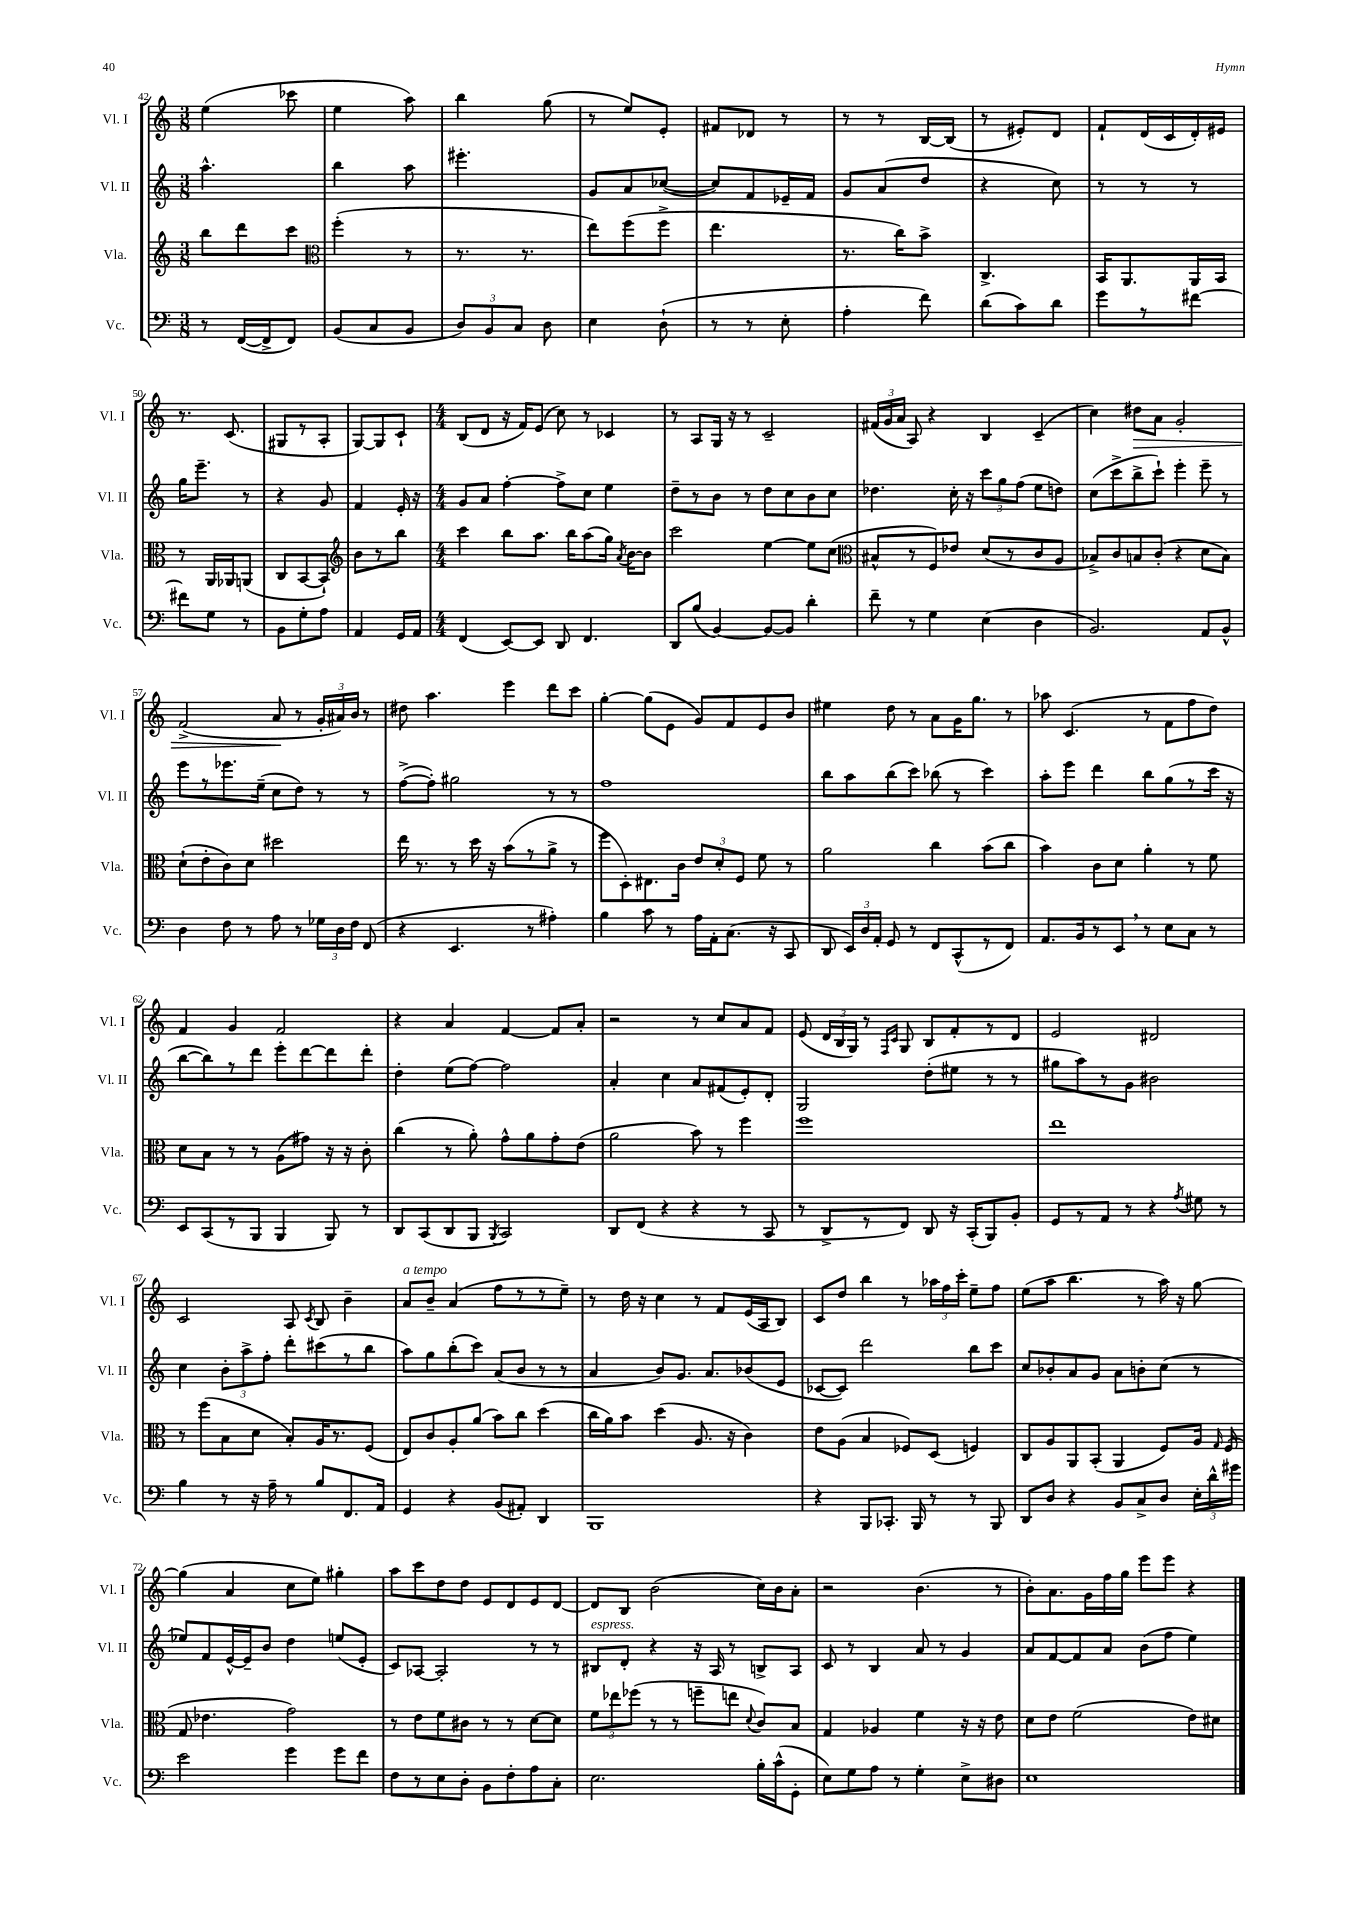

**kern	**kern	**kern	**kern
*staff4	*staff3	*staff2	*staff1
*clefF4	*clefG2	*clefG2	*clefG2
*k[]	*k[]	*k[]	*k[]
*M3/8	*M3/8	*M3/8	*M3/8
8r	8bb\L	4.aa^^\	(4ee\
([16FF/LL	8ddd\	.	.
16FF^/]J	.	.	.
8FF/J)	8ccc\J	.	8ccc-\
=	=	=	=
*	*clefC3	*	*
(8BB/L	(4ff'\	4bb\	4ee\
8C/	.	.	.
8BB/J	8r	8aa\	8aa\)
=	=	=	=
12D/L)	8.r	4.eee#'\	4bb\
12BB/	.	.	.
12C/J	.	.	.
.	8.r	.	.
8D\	.	.	(8gg\
=	=	=	=
4E\	8ee\L)	8g/L	8r
.	(8ff\	8a/	8ee/L)
(8D`\	8ff^\J	([8cc-/J	8e'/J
=	=	=	=
8r	4.ee\	8cc-/]L)	8f#/L
8r	.	8f/	8d-/J
8E'\	.	16e-~/L	8r
.	.	16f/JJ	.
=	=	=	=
4A'\	8.r	8g/L	8r
.	.	(8a/	8r
.	16cc\LK)	.	.
8f\)	8b^\J	8dd/J	[16B/LL
.	.	.	(16B/]JJ
=	=	=	=
(8d\L	4.C^/	4r	8r
8c\)	.	.	8e#'/L)
8d\J	.	8cc\)	8d/J
=	=	=	=
8g\L	16BB/LK	8r	8f`/L
.	8.AA/	.	.
8r	.	8r	(16d/L
.	.	.	16c/
[8f#\J	16AA/L	8r	16d'/)
.	16BB/JJ	.	16e#/JJ
=	=	=	=
8f#\]L	8r	16gg\LK	8.r
.	.	8.eee~\J	.
8G\J	16AA/LL	.	.
.	16AA-/J	.	(8.c/
8r	(8AA/J	8r	.
=	=	=	=
8BB\L	8C/L	4r	8G#/L
8G'\	[8BB/	.	8r
8A\J	8BB`/]J)	8g/	8A'/J
=	=	=	=
*	*clefG2	*	*
4AA/	8b\L	4f/	[8G/L)
.	8r	.	8G/]
16GG/LL	8bb\J	16e'/	8c`/J
16AA/JJ	.	16r	.
=	=	=	=
*M4/4	*M4/4	*M4/4	*M4/4
(4FF/	4ccc\	8g/L	(8B/L
.	.	8a/J	8d/J
[8EE/L)	8bb\L	[4ff'\	16r
.	.	.	16f/LK)
8EE/]J	8.aa\J	.	(8e/J
8DD/	.	8ff^\]L	8cc\)
.	16bb\LK	.	.
4.FF/	(8aa\	8cc\J	8r
.	16gg\Jk)	4ee\	4c-/
.	8qa/	.	.
.	[16b\LK	.	.
.	8b\]J	.	.
=	=	=	=
8DD/L	2ccc\	8dd~\L	8r
(8B/J	.	8r	8A/L
[4BB/)	.	8b\J	16G/Jk
.	.	.	16r
.	.	8r	8r
8BB/_L	[4ee\	8dd\L	2c~/
8BB/]J	.	8cc\	.
4d'\	8ee\]L	8b\	.
.	(8cc\J	8cc\J	.
=	=	=	=
*	*clefC3	*	*
8f~\	8B#^^/L	4.dd-\	(24f#/LL
.	.	.	24g/
.	.	.	24a/JJ
8r	8r	.	8A/)
4G\	8F/)	.	4r
.	8e-/J	16cc'\	.
.	.	16r	.
(4E\	(8d/L	12ccc\L	4B/
.	.	12gg\	.
.	8r	.	.
.	.	(12ff\J	.
4D\	8c/	8ee\L	(4c~/
.	8A/J	8dd\J)	.
=	=	=	=
2.BB/)	8B-^/L)	(8cc\L	4cc\)
.	8c/	8ccc^\	.
.	8B/	8bb^\	8dd#\L
.	(8c'/J	8ccc`\J)	8a\J
.	4r	4eee'\	2g'/
8AA/L	8d\L	8eee~\	.
8BB^^/J	8B\J)	8r	.
=	=	=	=
4D\	(8d`\L	8eee\L	(2f^/
.	8e'\	8r	.
8F\	8c\)	8.eee-\	.
8r	8d\J	.	.
.	.	(16ee~\Jk	.
8A\	2dd#\	8cc\L	8a/
8r	.	8dd\J)	8r
24G-\LL	.	8r	24g'/LL
24D\	.	.	24a#/)
24F\JJ	.	.	24b/JJ
(8FF/	.	8r	8r
=	=	=	=
4r	16ee\	([8ff^\L	8dd#\
.	8.r	.	.
.	.	8ff'\]J)	4.aa\
4.EE/	8r	2gg#\	.
.	16dd\	.	.
.	16r	.	.
.	(8b\L	.	4eee\
8r	8r	.	.
4A#'\)	8a^\J	8r	8ddd\L
.	8r	8r	8ccc\J
=	=	=	=
4B\	8ff\L	1ff	[4gg'\
.	8D'\)	.	.
8c\	8.E#\	.	(8gg\]L
8r	.	.	8e\J
.	16c\Jk	.	.
16A\LL	12e/L	.	8g/L)
16AA'\J	.	.	.
.	12d'/	.	.
(8.C\J	.	.	8f/
.	12F/J	.	.
.	8f\	.	8e/
16r	.	.	.
8CC/	8r	.	8b/J
=	=	=	=
8DD/	2a\	8bb\L	4ee#\
24EE/LL)	.	8aa\	.
24D/	.	.	.
24AA'/JJ	.	.	.
8GG/	.	(8bb\	8dd\
8r	.	8ccc\J)	8r
8FF/L	4cc\	(8bb-\	8a\L
(8CC^^/	.	8r	16g\K
.	.	.	8.gg\J
8r	(8b\L	4ccc\)	.
8FF/J)	8cc\J	.	8r
=	=	=	=
8.AA/L	4b\)	8aa'\L	8aa-\
.	.	8eee\J	(4.c/
16BB/k	.	.	.
8r	8c\L	4ddd\	.
8EE/J	8d\J	.	.
8r	4a'\	8bb\L	8r
8E\L	.	(8gg\	8f\L
8C\J	8r	8r	8ff\
8r	8f\	16ccc\Jk	8dd\J)
.	.	16r	.
=	=	=	=
8EE/L	8d\L	[8bb\L	4f/
(8CC/	8B\J	8bb\])	.
8r	8r	8r	4g/
8BBB/J	8r	8ddd\J	.
4BBB/	(8A\L	8eee'\L	2f/
.	8g#\J)	[8ddd\	.
8BBB/)	16r	8ddd\]	.
.	16r	.	.
8r	8c'\	8ddd'\J	.
=	=	=	=
8DD/L	(4cc\	4dd'\	4r
(8CC/	.	.	.
8DD/	8r	(8ee\L	4a/
8BBB/J	8a'\)	[8ff\J)	.
8qBBB/	.	.	.
2CC/)	8g^^\L	2ff\]	[4f/
.	8a\	.	.
.	8g'\	.	8f/]L
.	(8e\J	.	8a'/J
=	=	=	=
8DD/L	2a\	4a'/	2r
(8FF/J	.	.	.
4r	.	4cc\	.
4r	8b\)	8a/L	8r
.	8r	(8f#/	8cc/L
8r	4ff\	8e'/)	8a/
8CC/	.	8d'/J	8f/J
=	=	=	=
8r	1ff	2G/	(8e/
8DD^/L	.	.	24d/LL
.	.	.	24B/
.	.	.	24G/JJ)
8r	.	.	8r
.	.	.	16qqF/LL
.	.	.	16qqc/JJ
8FF/J)	.	.	8G/
8DD/	.	(8dd'\L	8B/L
16r	.	8ee#\J	8f'/
(16CC'/LK	.	.	.
8BBB/)	.	8r	8r
8BB'/J	.	8r	8d/J
=	=	=	=
8GG/L	1ee	8gg#\L	2e/
8r	.	8aa\)	.
8AA/J	.	8r	.
8r	.	8g\J	.
4r	.	2b#\	2d#/
8qA/	.	.	.
8G#\	.	.	.
8r	.	.	.
=	=	=	=
4B\	8r	4cc\	2c/
.	(8ff\L	.	.
8r	8B\	12b'\L	.
.	.	12aa^\	.
16r	8d\J	.	.
.	.	12ff'\J	.
16A~\	.	.	.
8r	8B'/L)	8ddd'\L	8A/
.	.	.	8qc/
8B/L	16A/K	(8ccc#\	8B/
.	8.r	.	.
8.FF/	.	8r	4b~\
.	(8F/J	8bb\J	.
16AA/Jk	.	.	.
=	=	=	=
4GG/	8E/L)	8aa\L)	8a/L
.	8c/	8gg\	8b~/J
4r	8A'/	(8bb'\	(4a/
.	(8a/J	8ccc\J)	.
(8BB/L	8b\L)	(8a/L	8ff\L
8AA#'/J)	8cc\J	8b/J	8r
4DD/	(4dd\	8r	8r
.	.	8r	8ee~\J)
=	=	=	=
1BBB	16cc\LL	4a/	8r
.	16a\J)	.	.
.	8b\J	.	16dd\
.	.	.	16r
.	(4dd\	8b/L)	4cc\
.	.	8.g/J	.
.	8.A/	.	8r
.	.	8.a/L	.
.	.	.	8f/L
.	16r	.	.
.	4c\)	(8b-/	(16e/L
.	.	.	16A/J
.	.	8e/J	8B/J)
=	=	=	=
4r	8e\L	[8c-/L	8c/L
.	(8A\J	8c-/]J)	8dd/J
8BBB/L	4B/	2ddd\	4bb\
8.CC-'/J	.	.	.
.	8F-/L)	.	8r
16BBB/	.	.	.
8r	(8D/J	.	24aa-\LL
.	.	.	24ff\
.	.	.	24ccc'\JJ
8r	4F/)	8bb\L	8ee~\L
8BBB/	.	8ccc\J	8ff\J
=	=	=	=
8DD/L	8C/L	8cc/L	(8ee\L
8D/J	8A/	8b-'/	8aa\J
4r	8AA/	8a/	4.bb\
.	(8BB'/J	8g/J	.
8BB/L	4AA/	8a\L	.
8C^/	.	8b'\	8r
8D/J	8F/L)	(8cc\J	16aa\)
.	.	.	16r
24E'\LL	16A/Jk	8r	[8gg\
24d^^\	.	.	.
.	16qqG/	.	.
.	(16F/	.	.
24g#\JJ	.	.	.
=	=	=	=
2e\	8G/	8ee-/L)	(4gg\]
.	4.e-\	8f/	.
.	.	[16e^^/L	4a/
.	.	16e~/]J	.
.	.	8b/J	.
4g\	2g\)	4dd\	8cc\L
.	.	.	8ee\J)
8g\L	.	(8ee/L	4gg#'\
8f\J	.	8e'/J	.
=	=	=	=
8F\L	8r	8c/L)	8aa\L
8r	8e\L	[8A-/J	8ccc\
8E\	8f\	2A-'/]	8dd\
8D'\J	8c#\J	.	8dd\J
8BB\L	8r	.	8e/L
8F'\	8r	.	8d/
8A\	[8d\L	8r	8e/
8C'\J	8d\]J	8r	[8d/J
=	=	=	=
2.E\	12f\L	8B#/L	8d/]L
.	12ee-\	.	.
.	.	8d'/J	8B/J
.	(12ff-\J	.	.
.	8r	4r	(2b\
.	8r	.	.
.	8ff~\L	16r	.
.	.	16A/	.
.	8ee\J	8r	.
.	8qqd/	.	.
16B'\LL	8c/L)	8B^/L	16cc\LL)
(16c^^\J	.	.	16b\J
8GG'\J	8B/J	8A/J	8a'\J
=	=	=	=
8E\L)	4G/	8c/	2r
8G\	.	8r	.
8A\J	4A-/	4B/	.
8r	.	.	.
4G'\	4f\	8a/	(4.b\
.	.	8r	.
8E^\L	16r	4g/	.
.	16r	.	.
8D#\J	8e\	.	8r
=	=	=	=
1E	8d\L	8a/L	8b'\L)
.	8e\J	[8f/	8.a\
.	(2f\	8f/]	.
.	.	.	16g\L
.	.	8a/J	16ff\
.	.	.	16gg\JJ
.	.	(8b\L	8eee\L
.	.	8ff\J	8eee\J
.	8e\L)	4ee\)	4r
.	8d#\J	.	.
==	==	==	==
*-	*-	*-	*-
